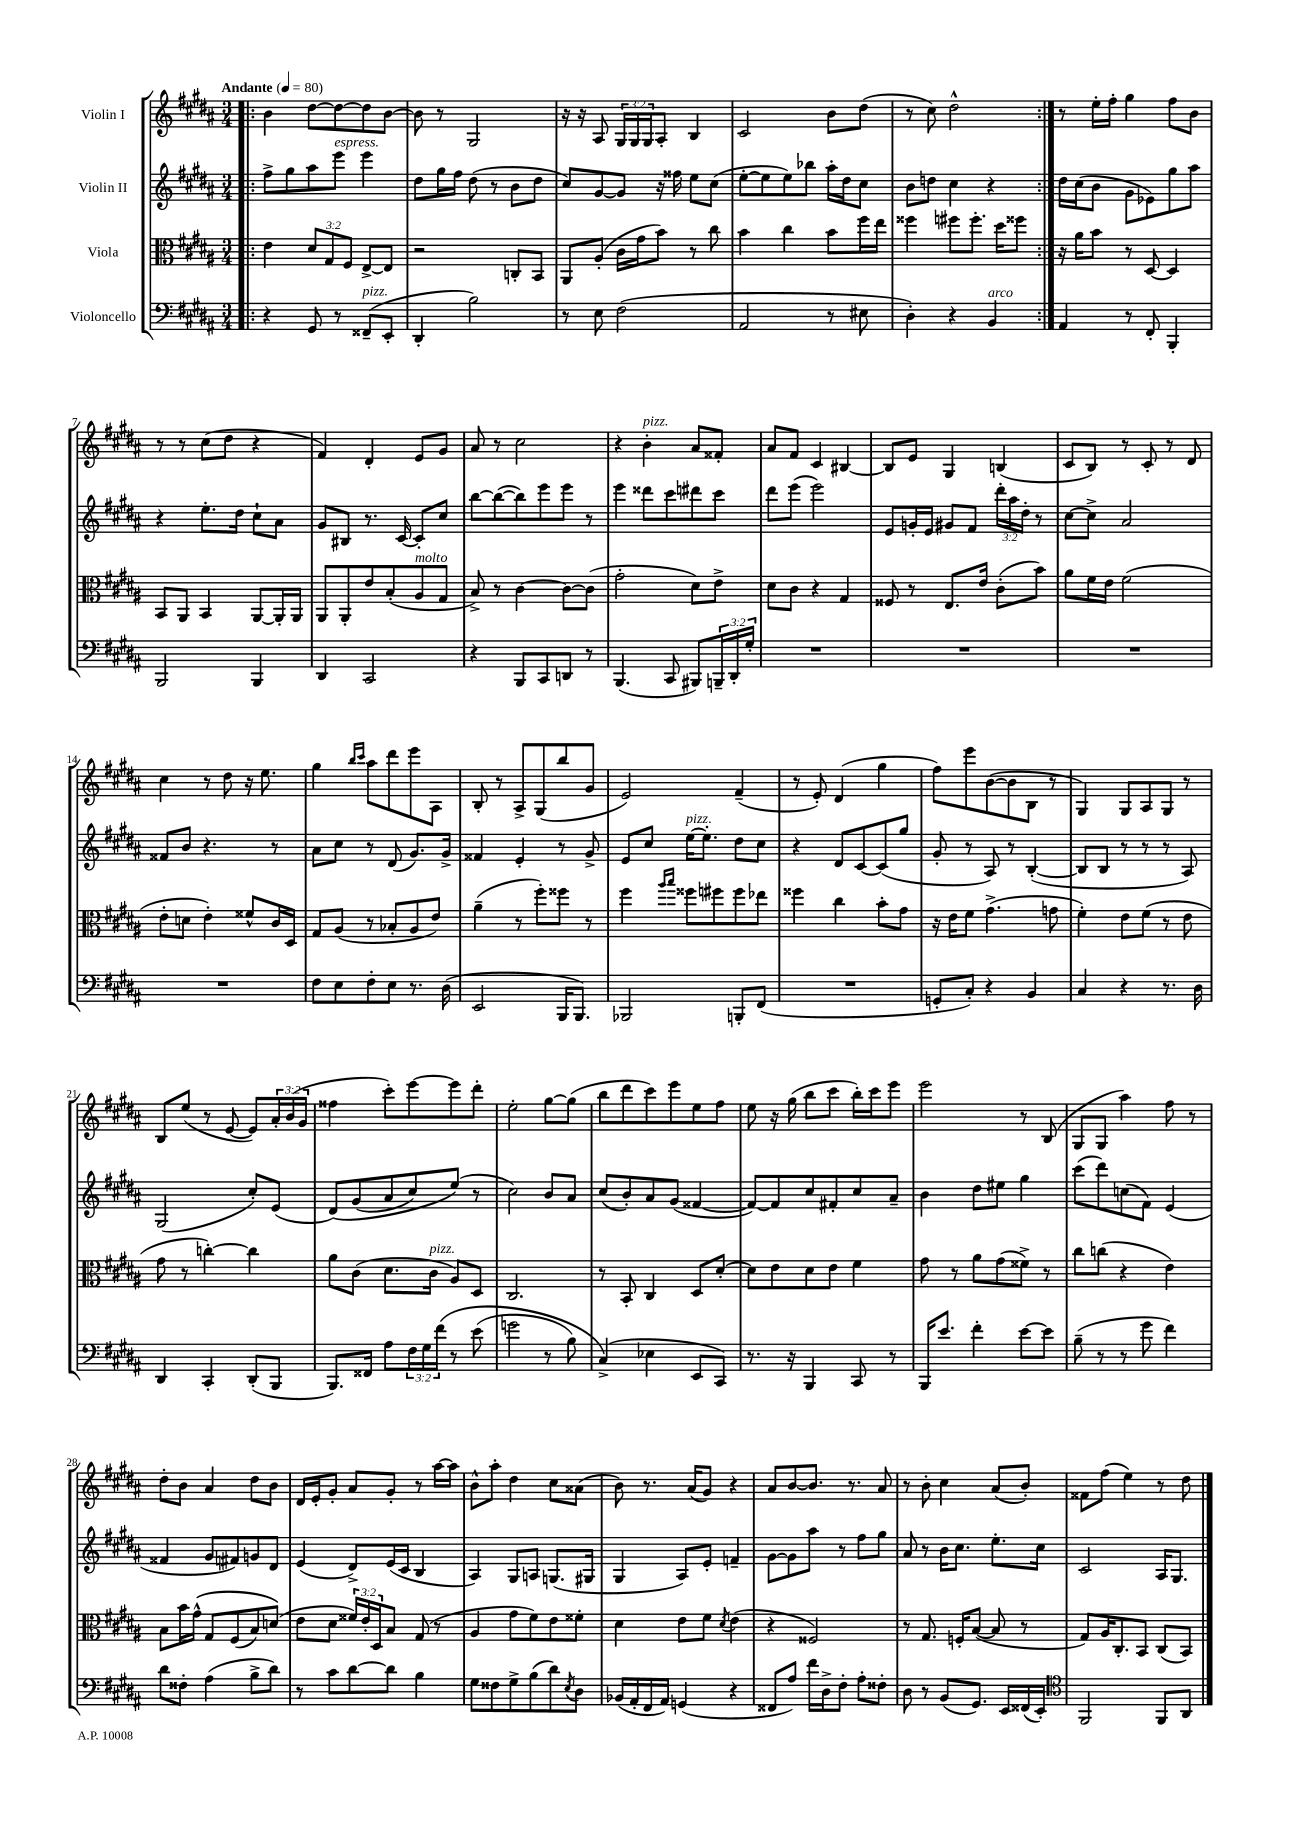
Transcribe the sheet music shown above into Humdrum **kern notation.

**kern	**kern	**kern	**kern
*staff4	*staff3	*staff2	*staff1
*clefF4	*clefC3	*clefG2	*clefG2
*k[f#c#g#d#a#]	*k[f#c#g#d#a#]	*k[f#c#g#d#a#]	*k[f#c#g#d#a#]
*M3/4	*M3/4	*M3/4	*M3/4
*MM80	*MM80	*MM80	*MM80
=!|:	=!|:	=!|:	=!|:
4r	4e\	8ff#^\L	4b\
.	.	8gg#\	.
8GG#/	12d#/L	8aa#\	[8dd#\L
.	12G#/	.	.
8r	.	8eee\J	8dd#\_
.	12F#/J	.	.
(8FF##~/L	[8E^/L	4eee\	8dd#\]
8EE'/J	8E/]J	.	[8b\J
=	=	=	=
4DD#'/	2r	8dd#\L	8b\]
.	.	16gg#\L	8r
.	.	16ff#\JJ	.
2B\)	.	(8dd#\	2G#/
.	.	8r	.
.	8C'/L	8b\L	.
.	8BB/J	8dd#\J	.
=	=	=	=
8r	8AA#/L	8cc#/L)	16r
.	.	.	16r
8E\	(8A#'/J	[8g#/	8A#/
(2F#\	16c#\LL	8g#/]J	24G#/LL
.	.	.	24G#/
.	16g#\J	.	.
.	.	.	24G#/J
.	8b\J)	16r	8A#'/J
.	.	16ff##\	.
.	8r	8ee\L	4B/
.	8cc#\	(8cc#\J	.
=	=	=	=
2AA#/	4b\	[8ee'\L	2c#/
.	.	8ee\]	.
.	4cc#\	8ee\)	.
.	.	8bb-\J	.
8r	8b\L	16aa#'\LL	8b\L
.	.	16dd#\J	.
8E#\	16ff#\L	8cc#\J	(8dd#\J
.	16ee\JJ	.	.
=	=	=	=
4D#'\)	4ff##\	8b\L	8r
.	.	8dd\J	8cc#\)
4r	8ff#\L	4cc#\	2dd#^^\
.	8.ff#'\J	.	.
4BB/	.	4r	.
.	16dd#\LK	.	.
.	8ff##\J	.	.
=:|!	=:|!	=:|!	=:|!
4AA#/	16r	16dd#\LL	8r
.	16a#\LK	(16cc#\J	.
.	8b\J	8b\J	16ee'\LL
.	.	.	16ff#'\JJ
8r	8r	8g#\L	4gg#\
8FF#'/	[8D#/	8e-\)	.
4BBB'/	4D#/]	8gg#\	8ff#\L
.	.	8aa#\J	8b\J
=	=	=	=
2BBB/	8BB/L	4r	8r
.	8AA#/J	.	8r
.	4BB/	8.ee'\L	(8cc#\L
.	.	.	8dd#\J
.	.	16dd#\Jk	.
4BBB/	[8AA#/L	8cc#`\L	4r
.	16AA#'/]L	8a#\J	.
.	16AA#/JJ	.	.
=	=	=	=
4DD#/	8AA#/L	8g#/L	4f#/)
.	8AA#'/	8B#/J	.
2CC#/	8e/	8.r	4d#'/
.	(8B'/	.	.
.	.	[16c#/	.
.	8A#/	8c#'/]L	8e/L
.	8G#/J	8cc#/J	8g#/J
=	=	=	=
4r	8B^/)	[8bb\L	8a#/
.	8r	(8bb\_	8r
8BBB/L	[4c#\	8bb\])	2cc#\
8CC#/	.	8eee\	.
8DD/J	8c#\_L	8eee\J	.
8r	(8c#\]J	8r	.
=	=	=	=
(4.BBB/	2g#'\	4eee\	4r
.	.	8ddd##\L	4b'\
8CC#/	.	8ccc#\	.
8BBB#/L)	8d#\L)	8ddd#\	8a#/L
24BBB~/L	8e^\J	8ccc#\J	8f##'/J
24DD#'/	.	.	.
24G#'/JJ	.	.	.
=	=	=	=
2.r	8d#\L	8ddd#\L	8a#/L
.	8c#\J	(8eee\J	8f#/J
.	4r	2eee\)	4c#/
.	4G#/	.	[4B#/
=	=	=	=
2.r	8F##/	8e/L	8B#/]L
.	8r	16g'/L	8e/J
.	.	16e/JJ	.
.	8.E/L	8g#/L	4G#/
.	.	8f#/J	.
.	16e/Jk	.	.
.	(8c#'\L	24ddd#'\LL	(4B/
.	.	24aa#\	.
.	.	24dd#'\JJ	.
.	8b\J)	8r	.
=	=	=	=
2.r	8a#\L	[8cc#\L	8c#/L
.	16f#\L	8cc#^\]J	8B/J)
.	16e\JJ	.	.
.	(2f#\	2a#/	8r
.	.	.	8c#'/
.	.	.	8r
.	.	.	8d#/
=	=	=	=
2.r	8e'\L	8f##/L	4cc#\
.	8d\J	8b/J	.
.	4e'\)	4.r	8r
.	.	.	8dd#\
.	8f##^^/L	.	16r
.	.	.	8.ee\
.	16c#/L	8r	.
.	16D#/JJ	.	.
=	=	=	=
8F#\L	8G#/L	8a#\L	4gg#\
8E\	(8A#/J	8cc#\J	.
.	.	.	16qqbb/LL
.	.	.	16qqccc#/JJ
8F#'\	8r	8r	8aa#\L
8E\J	8B-'/L	(8d#/	8ddd#\
8.r	8A#/	8.g#/L)	8eee\
.	8e/J)	.	8A#\J
(16D#\	.	16g#^/Jk	.
=	=	=	=
2EE/	(4a#~\	4f##/	8B'/
.	.	.	8r
.	8r	4e'/	8A#^/L
.	8ff#'\L)	.	(8G#/
16BBB/LK	8ff##\J	8r	8bb/
8.BBB/J)	.	.	.
.	8r	8g#^/	8g#/J
=	=	=	=
2BBB-/	4ff#\	8e/L	2e/)
.	.	8cc#/J	.
.	16qqaa#/LL	.	.
.	16qqbb/JJ	.	.
.	8ff##\L	[16ee\LK	.
.	.	8.ee'\]J	.
.	8ff#\	.	.
8BBB'/L	8ff#\	8dd#\L	(4f#~/
(8FF#/J	8ee-\J	8cc#\J	.
=	=	=	=
2.r	4ff##\	4r	8r
.	.	.	8e'/)
.	4cc#\	8d#/L	(4d#/
.	.	[8c#/	.
.	8b'\L	(8c#/]	4gg#\
.	8g#\J	8gg#/J	.
=	=	=	=
8GG'/L	16r	8g#'/	8ff#\L)
.	16e\LK	.	.
8C#'/J)	8f#\J	8r	8eee\
4r	(4.g#^\	8A#/)	([8b\
.	.	8r	8b\]
4BB/	.	([4B'/	8B\J
.	8g\	.	8r
=	=	=	=
4C#/	4f#'\)	8B/]L	4G#/)
.	.	8B/J	.
4r	8e\L	8r	8G#/L
.	(8f#\J	8r	8A#/
8.r	8r	8r	8G#/J
.	8e\	8A#/)	8r
16D#\	.	.	.
=	=	=	=
4DD#/	8g#\	(2G#/	8B/L
.	8r	.	(8ee/J
4CC#'/	[4cc'\)	.	8r
.	.	.	[8e/
(8DD#'/L	4cc\]	8cc#'/L)	8e/]L)
8BBB/J	.	(8e/J	24a#'/L
.	.	.	(24b/
.	.	.	24g#/JJ
=	=	=	=
8.BBB/L)	8a#\L	&(8d#/L)	4ff##\
.	(8c#\J	(8g#/	.
16FF##/Jk	.	.	.
8A#\L	8.d#\L	8a#/	8ccc#'\L)
24F#\L	.	8cc#/)	[8eee\
24G#\	.	.	.
.	16c#\Jk	.	.
&(24f#\JJ	.	.	.
8r	8A#/L)	(8ee/J&)	8eee\]
(8e\	8D#/J	8r	8ddd#'\J
=	=	=	=
2g\	2.C#/	2cc#\)	2ee'\
8r	.	8b/L	[8gg#\L
8B\)	.	8a#/J	(8gg#\]J
=	=	=	=
(4C#^/&)	8r	(8cc#/L	8bb\L
.	8BB'/	8b'/)	8ddd#\
4E-\	4C#/	8a#/	8ccc#\)
.	.	(8g#/J	8eee\
8EE/L	8D#/L	[4f##/	8ee\
8CC#/J)	[8d#'/J	.	8ff#\J
=	=	=	=
8.r	8d#\]L	8f##/_L)	8ee\
.	8e\	8f##/]	16r
16r	.	.	(16gg#\
4BBB/	8d#\	8cc#/	8bb\L
.	8e\J	8f#'/	8ccc#\J
8CC#/	4f#\	8cc#/	16bb'\LL)
.	.	.	16ccc#\J
8r	.	8a#~/J	8eee\J
=	=	=	=
16BBB/LK	8g#\	4b\	2eee\
8.e/J	.	.	.
.	8r	.	.
4f#'\	8a#\L	8dd#\L	.
.	(8g#\	8ee#\J	.
[8e\L	8f##^\J)	4gg#\	8r
8e\]J	8r	.	(8B/
=	=	=	=
(8B~\	8cc#\L	(8ccc#\L	8G#/L
8r	(8cc\J	8ddd#\)	8G#/J
8r	4r	(8cc\	4aa#\)
8g#\	.	8f#\J)	.
4f#\)	4e\)	(4e/	8ff#\
.	.	.	8r
=	=	=	=
8d#\L	8B\L	4f##/	8dd#'\L
8F##'\J	16b\L	.	8b\J
.	&(16g#^^\JJ	.	.
(4A#\	8G#/L	8g#/L	4a#/
.	(8F#/	8f#/)	.
8B^\L	8B/)	8g/	8dd#\L
8d#\J)	(8d/J&)	8d#/J	8b\J
=	=	=	=
8r	8e\L	(4e/	16d#/LL
.	.	.	16e'/J
8c#\L	8d#\J	.	8g#'/J
[8d#\	24f##/LL)	8d#^/L)	8a#/L
.	24e'/	.	.
.	24D#/J	.	.
8d#\]J	8B/J	(16e/L	8g#'/J
.	.	16c#/JJ	.
4B\	(8G#/	4B/	8r
.	8r	.	[16aa#\LL
.	.	.	16aa#\]JJ
=	=	=	=
8G#\L	4A#/	4A#/)	8b^^\L
8F##\	.	.	8aa#'\J
8G#^\	8g#\L	8G#/L	4dd#\
(8B\	8f#\)	8A/J	.
8d#\)	8e\	(8.G/L	8cc#\L
8qE/	.	.	.
8D#\J	8f##'\J	.	(8a##\J
.	.	16G#/Jk	.
=	=	=	=
(16BB-/LL	4d#\	4G#/	8b\)
16AA#'/	.	.	.
16FF#/	.	.	8.r
16AA#/JJ)	.	.	.
(4GG/	8e\L	8A#/L)	.
.	.	.	(16a#/LK
.	8f#\J	8e'/J	8g#/J)
.	8qd#/	.	.
4r	(4e\	4f~/	4r
=	=	=	=
8FF##/L	4r	[8g#\L	8a#/L
8A#/J)	.	8g#\]	[8b/
16f#\LL	2F##/)	8aa#\J	8.b/]J
16D#^\J	.	.	.
8F#'\J	.	8r	.
.	.	.	8.r
8A#'\L	.	8ff#\L	.
8F##'\J	.	8gg#\J	8a#/
=	=	=	=
8D#\	8r	8a#/	8r
8r	8.G#/	8r	8b'\
(8BB/L	.	16b\LK	4cc#\
.	16F'/LK	8.cc#\J	.
8.GG#/J)	([8B/J	.	.
.	8B/]	8.ee'\L	(8a#/L
16EE/LL	.	.	.
(16FF##/	8r	.	8b'/J)
16EE'/JJ)	.	16cc#\Jk	.
=	=	=	=
*clefC4	*	*	*
2FF#/	8G#/L)	2c#/	8f##\L
.	16A#/K	.	(8ff#\J
.	8.C#'/	.	.
.	.	.	4ee\)
.	8BB/J	.	.
8FF#/L	(8C#/L	16A#/LK	8r
.	.	8.G#/J	.
8AA#/J	8BB/J)	.	8dd#\
==	==	==	==
*-	*-	*-	*-
